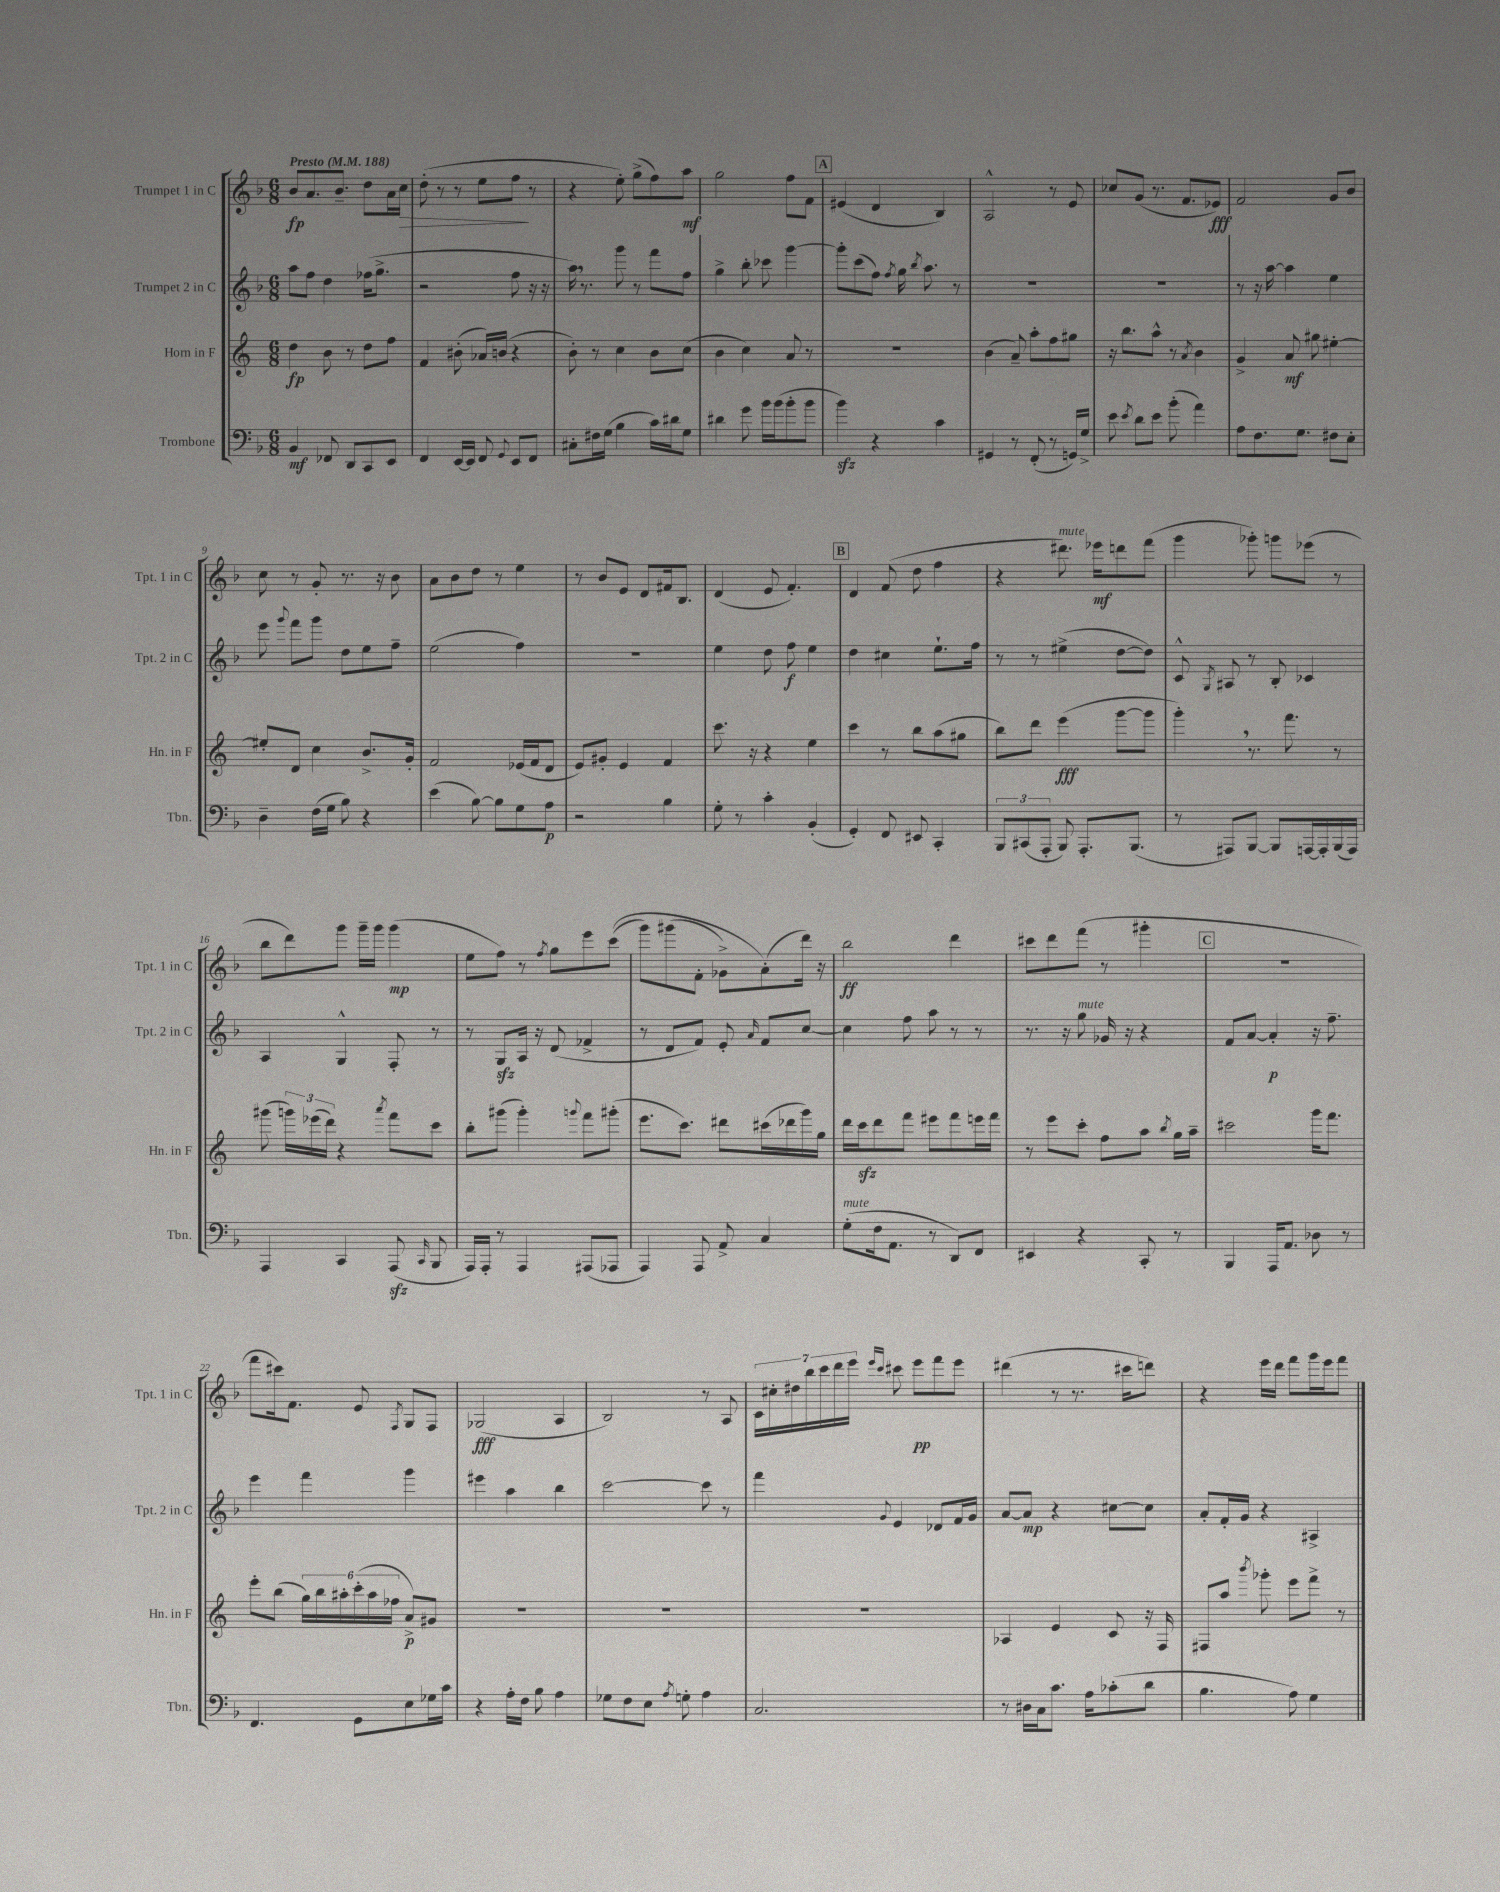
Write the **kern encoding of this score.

**kern	**dynam	**kern	**dynam	**kern	**dynam	**kern	**dynam
*part4	*part4	*part3	*part3	*part2	*part2	*part1	*part1
*staff4	*staff4	*staff3	*staff3	*staff2	*staff2	*staff1	*staff1
*I"Trombone	*	*I"Horn in F	*	*I"Trumpet 2 in C	*	*I"Trumpet 1 in C	*
*I'Tbn.	*	*I'Hn. in F	*	*I'Tpt. 2 in C	*	*I'Tpt. 1 in C	*
*clefF4	*	*clefG2	*	*clefG2	*	*clefG2	*
*k[b-]	*	*k[]	*	*k[b-]	*	*k[b-]	*
*M6/8	*	*M6/8	*	*M6/8	*	*M6/8	*
*MM188	*	*MM188	*	*MM188	*	*MM188	*
=1	=1	=1	=1	=1	=1	=1	=1
!	!	!	!	!	!	!LO:TX:a:B:t=Presto	!
4BB-/	mf	4dd\	fp	8aa\L	.	8b-/L	fp
.	.	.	.	8ff\J	.	8.a/	.
8FF-X/	.	8b\	.	4dd\	.	.	.
.	.	.	.	.	.	8.b-~/J	.
8DD/L	.	8r	.	.	.	.	.
8CC/	.	8dd\L	.	(16ff-X\KL	.	8dd\L	.
.	.	.	.	8.gg^\J	.	.	.
8EE/J	.	8ff\J	.	.	.	16a\L	.
!	!	!	!	!	!	!	!LO:HP:b
.	.	.	.	.	.	16cc\JJ	>
=2	=2	=2	=2	=2	=2	=2	=2
4FF/	.	4f/	.	2r	.	(8dd'\	.
.	.	.	.	.	.	8r	.
[16EE/LL	.	(8b#X'\	.	.	.	8r	.
16EE/JJ]	.	.	.	.	.	.	.
8FF/	.	16a-X/LL)	.	.	.	8ee\L	.
.	.	(16bn/JJ	.	.	.	.	.
8qqGG/	.	.	.	.	.	.	.
8EE/L	.	4r	.	8ff\	.	8ff\J	.
8FF/J	.	.	.	16r	.	8r	]
.	.	.	.	16r	.	.	.
=3	=3	=3	=3	=3	=3	=3	=3
8C#X'\L	.	8b'\)	.	16aa,\)	.	4r	.
.	.	.	.	8.r	.	.	.
16F#X\L	.	8r	.	.	.	.	.
(16G\JJ	.	.	.	.	.	.	.
4B-\	.	4cc\	.	8ggg\	.	8ee'\)	.
.	.	.	.	8r	.	(8gg^\L	.
16c\LL)	.	8b\L	.	8fff\L	.	8ff\)	.
16d#X\J	.	.	.	.	.	.	.
8G\J	.	(8cc\J	.	8ff\J	.	8aa\J	mf
=4	=4	=4	=4	=4	=4	=4	=4
4d#X\	.	4b\	.	4gg^\	.	2gg\	.
8g\	.	4cc\)	.	8bb-'\	.	.	.
16b-\LL	.	.	.	8ccc-X\	.	.	.
(16b-\J	.	.	.	.	.	.	.
8b-'\	.	8a/	.	[4ggg\	.	8ff\L	.
8b-\J	.	8r	.	.	.	8f\J	.
!!LO:REH:place=s1:t=A
=5	=5	=5	=5	=5	=5	=5	=5
4b-zz\)	.	2.r	.	8ggg'\L]	.	(4e#X/	.
.	.	.	.	(8ccc\	.	.	.
4r	.	.	.	8ff\J)	.	4d/	.
.	.	.	.	8qff/	.	.	.
.	.	.	.	16gg\	.	.	.
.	.	.	.	8qbb-/	.	.	.
.	.	.	.	8.aa\	.	.	.
4c\	.	.	.	.	.	4B-/)	.
.	.	.	.	8r	.	.	.
=6	=6	=6	=6	=6	=6	=6	=6
4GG#X/	.	(4b\	.	2.r	.	2A^^/	.
8r	.	8a~/)	.	.	.	.	.
(8FF'/	.	8aa'\L	.	.	.	.	.
8r	.	8ff\	.	.	.	8r	.
16GGn/LL)	.	8gg#X\J	.	.	.	8e/	.
16G^/JJ	.	.	.	.	.	.	.
=7	=7	=7	=7	=7	=7	=7	=7
8e\	.	16r	.	2.r	.	8cc-X/L	.
.	.	8.bb\L	.	.	.	.	.
8qe/	.	.	.	.	.	.	.
8d\L	.	.	.	.	.	(8g/J	.
8e\J	.	8aa^^\J	.	.	.	8.r	.
(8b-'\	.	8r	.	.	.	.	.
.	.	.	.	.	.	8.f/L	.
.	.	8qa/	.	.	.	.	.
4a\)	.	4b\	.	.	.	.	.
.	.	.	.	.	.	8e-X/J)	fff
=8	=8	=8	=8	=8	=8	=8	=8
8A\L	.	4g^/	.	8r	.	2f/	.
8.F\	.	.	.	16r	.	.	.
.	.	.	.	[16aa\	.	.	.
.	.	8a/	mf	4aa\]	.	.	.
8.G\J	.	.	.	.	.	.	.
.	.	8gg#X\	.	.	.	.	.
8F#X\L	.	[4ee#X'\	.	4ee\	.	8g/L	.
8E'\J	.	.	.	.	.	8b-/J	.
!!LO:LB:g=z
=9	=9	=9	=9	=9	=9	=9	=9
4D~\	.	8ee#X'/L]	.	8eee\	.	8cc\	.
.	.	.	.	8qqggg/	.	.	.
.	.	8d/J	.	8fff\L	.	8r	.
(16F\LL	.	4cc\	.	8ggg\J	.	8g'/	.
16G\JJ	.	.	.	.	.	.	.
8B-\)	.	.	.	8dd\L	.	8.r	.
4r	.	8.b^/L	.	8ee\	.	.	.
.	.	.	.	.	.	16r	.
.	.	.	.	8ff~\J	.	8b-\	.
.	.	16g'/Jk	.	.	.	.	.
=10	=10	=10	=10	=10	=10	=10	=10
(4e\	.	2f/	.	(2ee\	.	8a\L	.
.	.	.	.	.	.	8b-\	.
[8B-\)	.	.	.	.	.	8dd\J	.
8B-\L]	.	.	.	.	.	8r	.
8G\	.	(16e-X/LL	.	4ff\)	.	4ee\	.
.	.	16f/J	.	.	.	.	.
8A\J	p	8d/J	.	.	.	.	.
=11	=11	=11	=11	=11	=11	=11	=11
2r	.	8e/L)	.	2.r	.	8r	.
.	.	8g#X'/J	.	.	.	8b-/L	.
.	.	4e/	.	.	.	8e/J	.
.	.	.	.	.	.	8d/L	.
4B-\	.	4f/	.	.	.	16f#X/k	.
.	.	.	.	.	.	8.B-/J	.
=12	=12	=12	=12	=12	=12	=12	=12
8G'\	.	8.ccc\	.	4ee\	.	(4d/	.
8r	.	.	.	.	.	.	.
.	.	16r	.	.	.	.	.
4c'\	.	4r	.	8dd\	.	8e/	.
.	.	.	.	8ff\	f	4.f'/)	.
(4BB-'/	.	4ee\	.	4ee\	.	.	.
!!LO:REH:place=s1:t=B
=13	=13	=13	=13	=13	=13	=13	=13
4GG'/)	.	4ccc\	.	4dd\	.	4d/	.
8FF/	.	8r	.	4cc#X\	.	(8f/	.
8EE#X/	.	8bb\L	.	.	.	8dd\	.
4CC'/	.	(8aa\	.	8.ee`\L	.	4ff\	.
.	.	8gg#X\J	.	.	.	.	.
.	.	.	.	16ff\Jk	.	.	.
=14	=14	=14	=14	=14	=14	=14	=14
12BBB-/L	.	8bb\L)	.	8r	.	4r	.
(12CC#X/	.	.	.	.	.	.	.
.	.	8ddd\J	.	8r	.	.	.
12AAA'/J	.	.	.	.	.	.	.
!	!	!	!	!	!	!LO:TX:a:i:t=mute	!
8BBB-/)	.	(4eee\	fff	(4ee#X^\	.	8.ddd#X\)	.
8.AAA'/L	.	.	.	.	.	.	.
.	.	.	.	.	.	16eee-X\KL	mf
.	.	[8ggg\L	.	[8dd\L	.	8dddn\	.
(8.BBB-/J	.	.	.	.	.	.	.
.	.	8ggg\J]	.	8dd\J])	.	(8fff\J	.
=15	=15	=15	=15	=15	=15	=15	=15
8r	.	4ggg',\)	.	8c^^/	.	4ggg\	.
.	.	.	.	8qG/	.	.	.
8AAA#X/L)	.	.	.	8A#X/	.	.	.
[8BBB-/J	.	8.r	.	8r	.	8ggg-X'\)	.
8BBB-/L]	.	.	.	8B-'/	.	8gggn\L	.
.	.	8.fff\	.	.	.	.	.
[16AAAn/L	.	.	.	4c-X/	.	(8eee-X\J	.
16AAA'/]	.	.	.	.	.	.	.
(16BBB-/	.	8r	.	.	.	8r	.
16AAA/JJ)	.	.	.	.	.	.	.
!!LO:LB:g=z
=16	=16	=16	=16	=16	=16	=16	=16
4AAA/	.	(8ggg#X\	.	4A/	.	8bb-\L	.
.	.	24gggn\LL)	.	.	.	8ddd\)	.
.	.	(24eee-X\	.	.	.	.	.
.	.	24ddd\JJ)	.	.	.	.	.
4CC/	.	4r	.	4G^^/	.	8ggg\J	.
.	.	.	.	.	.	16ggg~\LL	.
.	.	.	.	.	.	16ggg\JJ	.
.	.	8qaaa/	.	.	.	.	.
(8AAAzz/	.	8fff\L	.	8F'/	.	(4ggg\	mp
16qqCC/	.	.	.	.	.	.	.
8BBB-/	.	8ccc\J	.	8r	.	.	.
=17	=17	=17	=17	=17	=17	=17	=17
16AAA/LL)	.	8bb'\L	.	8r	.	8ee\L	.
16AAA'/JJ	.	.	.	.	.	.	.
8r	.	(8ggg#X\J	.	8Gzz/L	.	8ff\J)	.
4AAA/	.	4ggg#'\)	.	16A/Jk	.	8r	.
.	.	.	.	16r	.	.	.
.	.	.	.	.	.	8qff/	.
.	.	.	.	(8d/	.	8gg\L	.
.	.	8qqgggn/	.	.	.	.	.
(8AAA#X/L	.	8fff\L	.	4f-X^/	.	8eee\	.
8AAA-X/J	.	(8ggg#X'\J	.	.	.	((8ccc\J	.
=18	=18	=18	=18	=18	=18	=18	=18
4AAA/)	.	8.eee\L	.	8r	.	8ggg\L)	.
.	.	.	.	8d/L	.	(8ggg#X\	.
.	.	8.ccc\J)	.	.	.	.	.
8AAA/	.	.	.	8f/J)	.	8f'\J	.
8AA^/	.	8ddd#X\L	.	8e'/	.	8g-X^\L)	.
.	.	.	.	16qqa/	.	.	.
4C/	.	(16ccc#X\L	.	8f/L	.	(8a'\)	.
.	.	16ddd-X\	.	.	.	.	.
.	.	16ggg\)	.	[8cc/J	.	16ddd\Jk)	.
.	.	16gg\JJ	.	.	.	16r	.
=19	=19	=19	=19	=19	=19	=19	=19
!LO:TX:a:i:t=mute	!	!	!	!	!	!	!
(8G'\L	.	16ddd\LL	.	4cc\]	.	2bb-\	ff
.	.	16ccczz\J	.	.	.	.	.
16F\k	.	8ddd\	.	.	.	.	.
8.AA\J	.	.	.	.	.	.	.
.	.	8fff\J	.	8ff\	.	.	.
8r	.	8eee#X\L	.	8aa\	.	.	.
8DD/L)	.	8fff\	.	8r	.	4ddd\	.
8FF/J	.	16eeen\L	.	8r	.	.	.
.	.	16fff\JJ	.	.	.	.	.
=20	=20	=20	=20	=20	=20	=20	=20
4EE#X/	.	8r	.	8.r	.	8ccc#X\L	.
.	.	8eee\L	.	.	.	8ddd\	.
.	.	.	.	16r	.	.	.
!	!	!	!	!LO:TX:a:i:t=mute	!	!	!
4r	.	8ccc'\J	.	8gg\	.	(8fff\J	.
.	.	8ff\L	.	16g-X/	.	8r	.
.	.	.	.	16r	.	.	.
8CC'/	.	8aa\J	.	4r	.	4ggg#X'\	.
.	.	8qbb/	.	.	.	.	.
8r	.	16gg\LL	.	.	.	.	.
.	.	16aa~\JJ	.	.	.	.	.
!!LO:REH:place=s1:t=C
=21	=21	=21	=21	=21	=21	=21	=21
4BBB-/	.	2ccc#X\	.	8f/L	.	2.r	.
.	.	.	.	[8a/J	.	.	.
16AAA/KL	.	.	.	4a'/]	p	.	.
8.AA/J	.	.	.	.	.	.	.
8D-X\	.	16ggg\KL	.	16r	.	.	.
.	.	8.fff\J	.	8.ff~\	.	.	.
8r	.	.	.	.	.	.	.
!!LO:LB:g=z
=22	=22	=22	=22	=22	=22	=22	=22
4.FF/	.	8eee'\L	.	4eee\	.	8fff\L	.
.	.	(8bb\J	.	.	.	16ccc#X\k)	.
.	.	.	.	.	.	8.f\J	.
.	.	24gg\LL)	.	4fff\	.	.	.
.	.	24bb\	.	.	.	.	.
.	.	24aa#X'\	.	.	.	.	.
8GG\L	.	(24ccc'\	.	.	.	8e/	.
.	.	24aa#\	.	.	.	.	.
.	.	24ff-X\JJ	.	.	.	.	.
.	.	.	.	.	.	8qF/	.
8E\	.	8a^/L)	p	4ggg\	.	8G/L	.
16G-X\L	.	8g#X/J	.	.	.	8F/J	.
16c\JJ	.	.	.	.	.	.	.
=23	=23	=23	=23	=23	=23	=23	=23
4r	.	2.r	.	4eee#X\	.	(2G-X/	fff
16A'\LL	.	.	.	4aa\	.	.	.
16F\JJ	.	.	.	.	.	.	.
8B-\	.	.	.	.	.	.	.
4A\	.	.	.	4bb-\	.	4A/	.
=24	=24	=24	=24	=24	=24	=24	=24
8G-X\L	.	2.r	.	[2ccc\	.	2B-/)	.
8F\	.	.	.	.	.	.	.
8E\J	.	.	.	.	.	.	.
8qA/	.	.	.	.	.	.	.
8Gn'\	.	.	.	.	.	.	.
4A\	.	.	.	8ccc\]	.	8r	.
.	.	.	.	8r	.	8A/	.
=25	=25	=25	=25	=25	=25	=25	=25
2.C/	.	2.r	.	4fff\	.	28c\LL	.
.	.	.	.	.	.	28cc#X'\	.
.	.	.	.	.	.	28dd#X\	.
.	.	.	.	.	.	28bb-\	.
.	.	.	.	.	.	28ccc\	.
.	.	.	.	.	.	28ddd\	.
.	.	.	.	.	.	28eee\JJ	.
.	.	.	.	.	.	16qqeee/LL	.
.	.	.	.	8qqg/	.	16qqccc/JJ	.
.	.	.	.	4e/	.	8ccc#X\	.
.	.	.	.	.	.	8eee\L	pp
.	.	.	.	8d-X/L	.	8fff\	.
.	.	.	.	16f/L	.	8eee\J	.
.	.	.	.	16g/JJ	.	.	.
=26	=26	=26	=26	=26	=26	=26	=26
8r	.	4A-X/	.	[8a/L	.	(4ddd#X\	.
16D#X\LL	.	.	.	8a/J]	mp	.	.
16C\J	.	.	.	.	.	.	.
8.c\J	.	4e/	.	4r	.	8r	.
.	.	.	.	.	.	8.r	.
16A\KL	.	.	.	.	.	.	.
(8c-X'\	.	8c/	.	[8cc#X\L	.	.	.
.	.	.	.	.	.	16ccc#X\KL	.
8d\J	.	16r	.	8cc#\J]	.	8dddn\J)	.
.	.	16F/	.	.	.	.	.
=27	=27	=27	=27	=27	=27	=27	=27
4.B-\	.	8F#X/L	.	8a'/L	.	4r	.
.	.	8aa/J	.	16f'/L	.	.	.
.	.	.	.	16g/JJ	.	.	.
.	.	8qbbb/	.	.	.	.	.
.	.	8ggg-X'\	.	4r	.	16eee\LL	.
.	.	.	.	.	.	16ddd\JJ	.
8A\)	.	8eee\L	.	.	.	8fff\L	.
4G\	.	8fff^\J	.	4A#X^/	.	16ggg\L	.
.	.	.	.	.	.	16eee\J	.
.	.	8r	.	.	.	8fff\J	.
==	==	==	==	==	==	==	==
*-	*-	*-	*-	*-	*-	*-	*-
